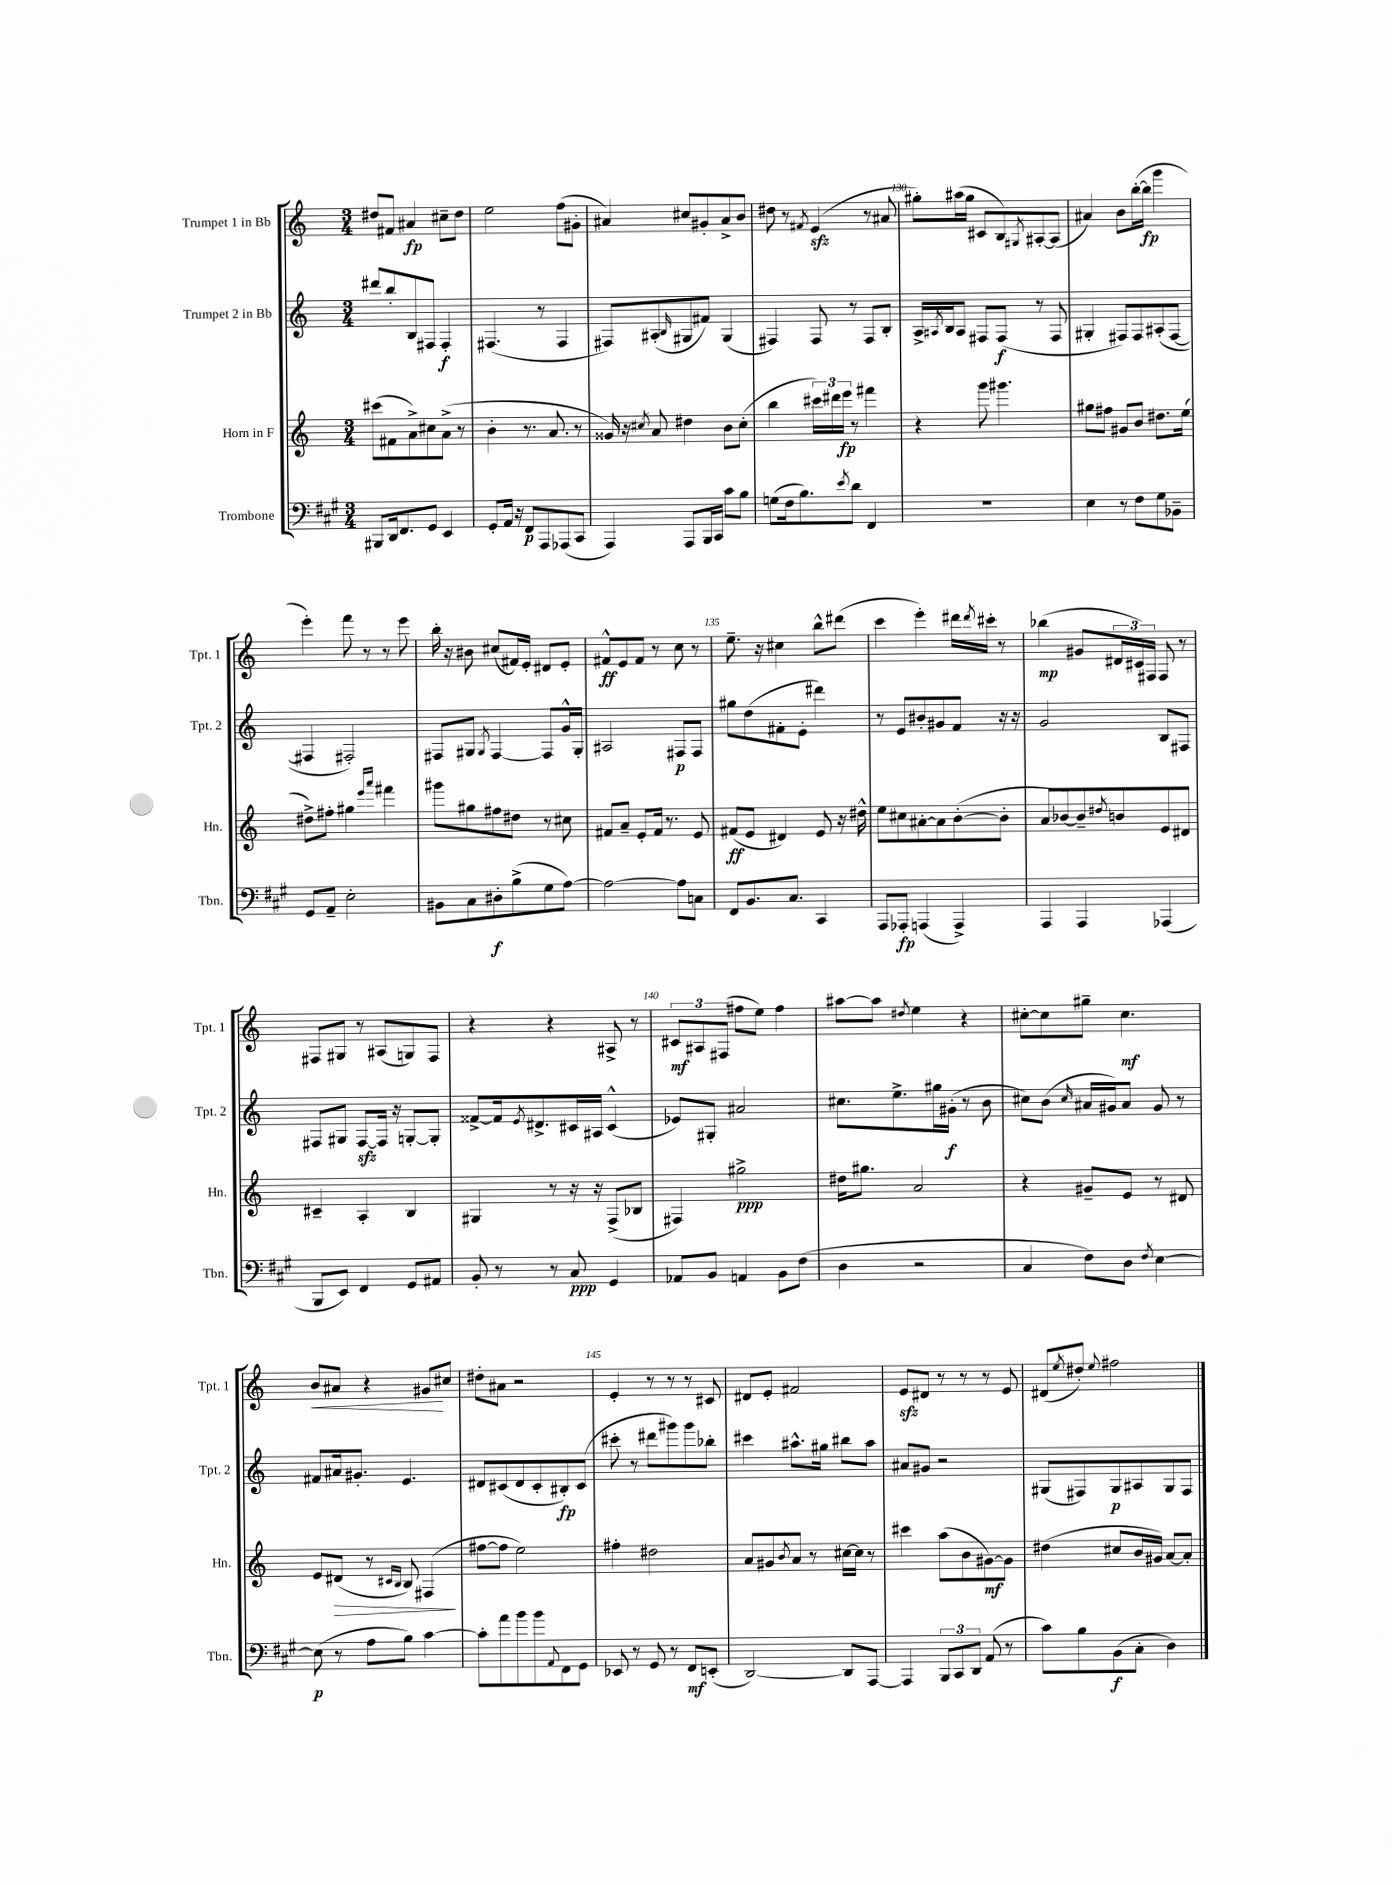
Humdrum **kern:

**kern	**kern	**kern	**kern
*staff4	*staff3	*staff2	*staff1
*clefF4	*clefG2	*clefG2	*clefG2
*k[f#c#g#]	*k[]	*k[]	*k[]
*M3/4	*M3/4	*M3/4	*M3/4
8BBB#	(8ccc#	8ddd#	8dd#
16DD	8f#	8bb'	8f#
8.FF#	.	.	.
.	8a^)	8B	4a#
8GG#	8cc#	8F#	.
4EE	(8a^	4F#'	8cc#~
.	8r	.	8dd#
=	=	=	=
8GG#'	4b'	(4.F#	2ee
16AA	.	.	.
16r	.	.	.
8FF#	8.r	.	.
8AAA	.	8r	.
.	8.a	.	.
(8AAA-	.	4F#	(8ff
8CC#	8r	.	8g#'
=	=	=	=
4AAA)	16g##)	8F#)	4a#)
.	16r	.	.
.	8qcc#	.	.
.	8a	(8A#'	.
.	.	16qqB	.
8AAA	4dd#	8G#	8cc#
16BBB	.	8f#)	8g#'
16CC#	.	.	.
8c#	8b	(4G#	8a#^
8B	(8cc#'	.	8b
=	=	=	=
(8G	4bb	4F#)	8dd#
16F#	.	.	8r
8.B)	.	.	.
.	.	.	8qf#
.	24ccc#)	8F#	(4e
.	24ddd#	.	.
.	24eee	.	.
8qe	.	.	.
8d	8r	8r	.
4FF#	4fff#	8F#	8r
.	.	8B'	8a#
=	=	=	=
2.r	4r	16A^	8gg#')
.	.	8qA#	.
.	.	16B	.
.	.	8A#	(16aa#
.	.	.	16gg#
.	8ggg	8F#	8c#
.	4.ggg#	(8F#	8B)
.	.	.	8qG#
.	.	8r	[8A#'
.	.	8F#	(8A#]
=	=	=	=
4E	8gg#	4G#'	4a#)
.	8ff#	.	.
8r	8g#	8F#)	8b
8F#	8b	8F#	([16bb'
.	.	.	16bb]
8G#	8.dd#	(8A#'	4ggg
8BB-~	.	[8F#	.
.	(16ee	.	.
=	=	=	=
8GG#	8dd#^)	4F#]	4eee')
8AA~	8ff#'	.	.
2E'	4gg#	2F#')	8fff
.	.	.	8r
.	16qqeee	.	.
.	16qqaaa	.	.
.	4fff#	.	8r
.	.	.	8eee
=	=	=	=
8BB#	8ggg#	8F#	16bb'
.	.	.	16r
8C#	8gg#	8G#	8b#
.	.	8qG#	.
8D#'	8ff#	[4F#	(8cc#
(8B^	8dd#	.	16f#)
.	.	.	16e'
8G#	8r	8F#]	8d#
[8A)	8cc#	16g^^	8e'
.	.	16G#'	.
=	=	=	=
2A_	8f#	2A#	8f#^^
.	8a~	.	8e
.	8e'	.	8f#
.	16f#	.	8r
.	8.r	.	.
8A]	.	8F#	8cc
8C	8e	8F#	8r
=	=	=	=
8FF#	(8f#	8gg#	8.ee~
8.BB	8e	(8dd	.
.	.	.	16r
.	4d#)	8f#'	4cc#
8.C#	.	.	.
.	.	8e'	.
4CC#	8e	4ddd#)	8bb^^
.	16r	.	(8ddd#
.	16dd#^^	.	.
=	=	=	=
8AAA	8ee	8r	4ccc
8AAA-'	8cc#	8e	.
(4AAA	[8a#'	8b#'	4eee')
.	8a#]	8g#	.
4AAA^)	([8b'	8f	16ddd#
.	.	.	8qddd#
.	.	.	16ccc#'
.	8b']	16r	8r
.	.	16r	.
=	=	=	=
4AAA	8a	2g	(4bb-
.	[8b-)	.	.
4AAA	8b-~]	.	8g#
.	8qdd#	.	.
.	8b	.	24d#
.	.	.	24c#)
.	.	.	24F#
(4AAA-	8e	8B	8F#
.	8d#	8F#	8r
=	=	=	=
8BBB	4c#~	8F#	8F#
8EE)	.	8G#	8G#
4FF#	4A'	[8F#	8r
.	.	16F#]	(8A#
.	.	16r	.
8GG#	4B	[8G'	8G)
8AA#	.	8G']	8F#
=	=	=	=
8BB'	4G#	[8f##^	4r
8r	.	16f##]	.
.	.	8qe	.
.	.	8.d#^	.
8r	8r	.	4r
8C#	16r	16c#	.
.	16r	16A#	.
4GG#	(8F^	(4c#^^	8A#^
.	8B-	.	8r
=	=	=	=
8AA-	4F#)	8e-)	12c#
.	.	.	12A#
8BB	.	8G#'	.
.	.	.	(12F#
4AA	2gg#^	2a#	8ff#
.	.	.	8ee)
8BB	.	.	4ff#
(8F#	.	.	.
=	=	=	=
4D	16dd#	8.cc#	[8aa#
.	8.gg#	.	.
.	.	.	8aa#]
.	.	8.ee^	.
.	.	.	8qdd#
2r	2a	.	4ee
.	.	16gg#	.
.	.	(16g#'	.
.	.	8r	4r
.	.	8b	.
=	=	=	=
4C#	4r	8cc#)	[8cc#'
.	.	(8b	8cc#]
.	.	16qqcc#	.
8F#)	8g#~	16a#	8gg#~
.	.	16g#)	.
8D	8e	8a#	4.cc#
8qF#	.	.	.
[4E	8r	8g#	.
.	8d#	8r	.
=	=	=	=
(8E]	8e	8f#	8b
8r	(8d#	16a#	8a#
.	.	8.g#'	.
8A	8r	.	4r
.	16qqc#	.	.
.	16qqB	.	.
8B)	8B)	4.e	.
[4c#	(4F#	.	8g#
.	.	.	8cc#
=	=	=	=
8c#']	[8ff#	8d#	8dd#'
8a	8ff#]	(8c#	8a#
8b	2ee)	8d#	2r
8b	.	8c#'	.
8qqAA	.	.	.
8FF#	.	8B#')	.
8GG#	.	(8c#	.
=	=	=	=
8EE-	4ff#'	8ccc#'	4e'
8r	.	8r	.
8GG#	2dd#	8ddd#	8r
8r	.	8ggg#)	8r
8FF#	.	8ggg#	8r
(8EE'	.	8bb-'	8c#
=	=	=	=
[2DD)	8a	4ccc#	8d#
.	8g#	.	8e'
.	8qb	.	.
.	8a	8.aa#^^	2f#
.	8r	.	.
.	.	16gg#	.
8DD]	[16cc#	8bb#	.
.	16cc#]	.	.
[8AAA	8r	8aa#	.
=	=	=	=
4AAA]	4ccc#	8a#	8e
.	.	8g#	8d#
12BBB	(8aa	2r	8r
12CC#	.	.	.
.	8b	.	8r
12DD	.	.	.
(8AA	[8g#)	.	8r
8r	8g#]	.	8e
=	=	=	=
8c#)	(4dd#	(8G#	(8d#
.	.	.	8qee
8B	.	8F#)	8dd#')
.	.	.	8qqee
(8BB	8cc#	8G#	2ff#
8C#'	16b	8A#	.
.	16g#)	.	.
4D)	[8a	8G#	.
.	8a']	8F#	.
==	==	==	==
*-	*-	*-	*-
